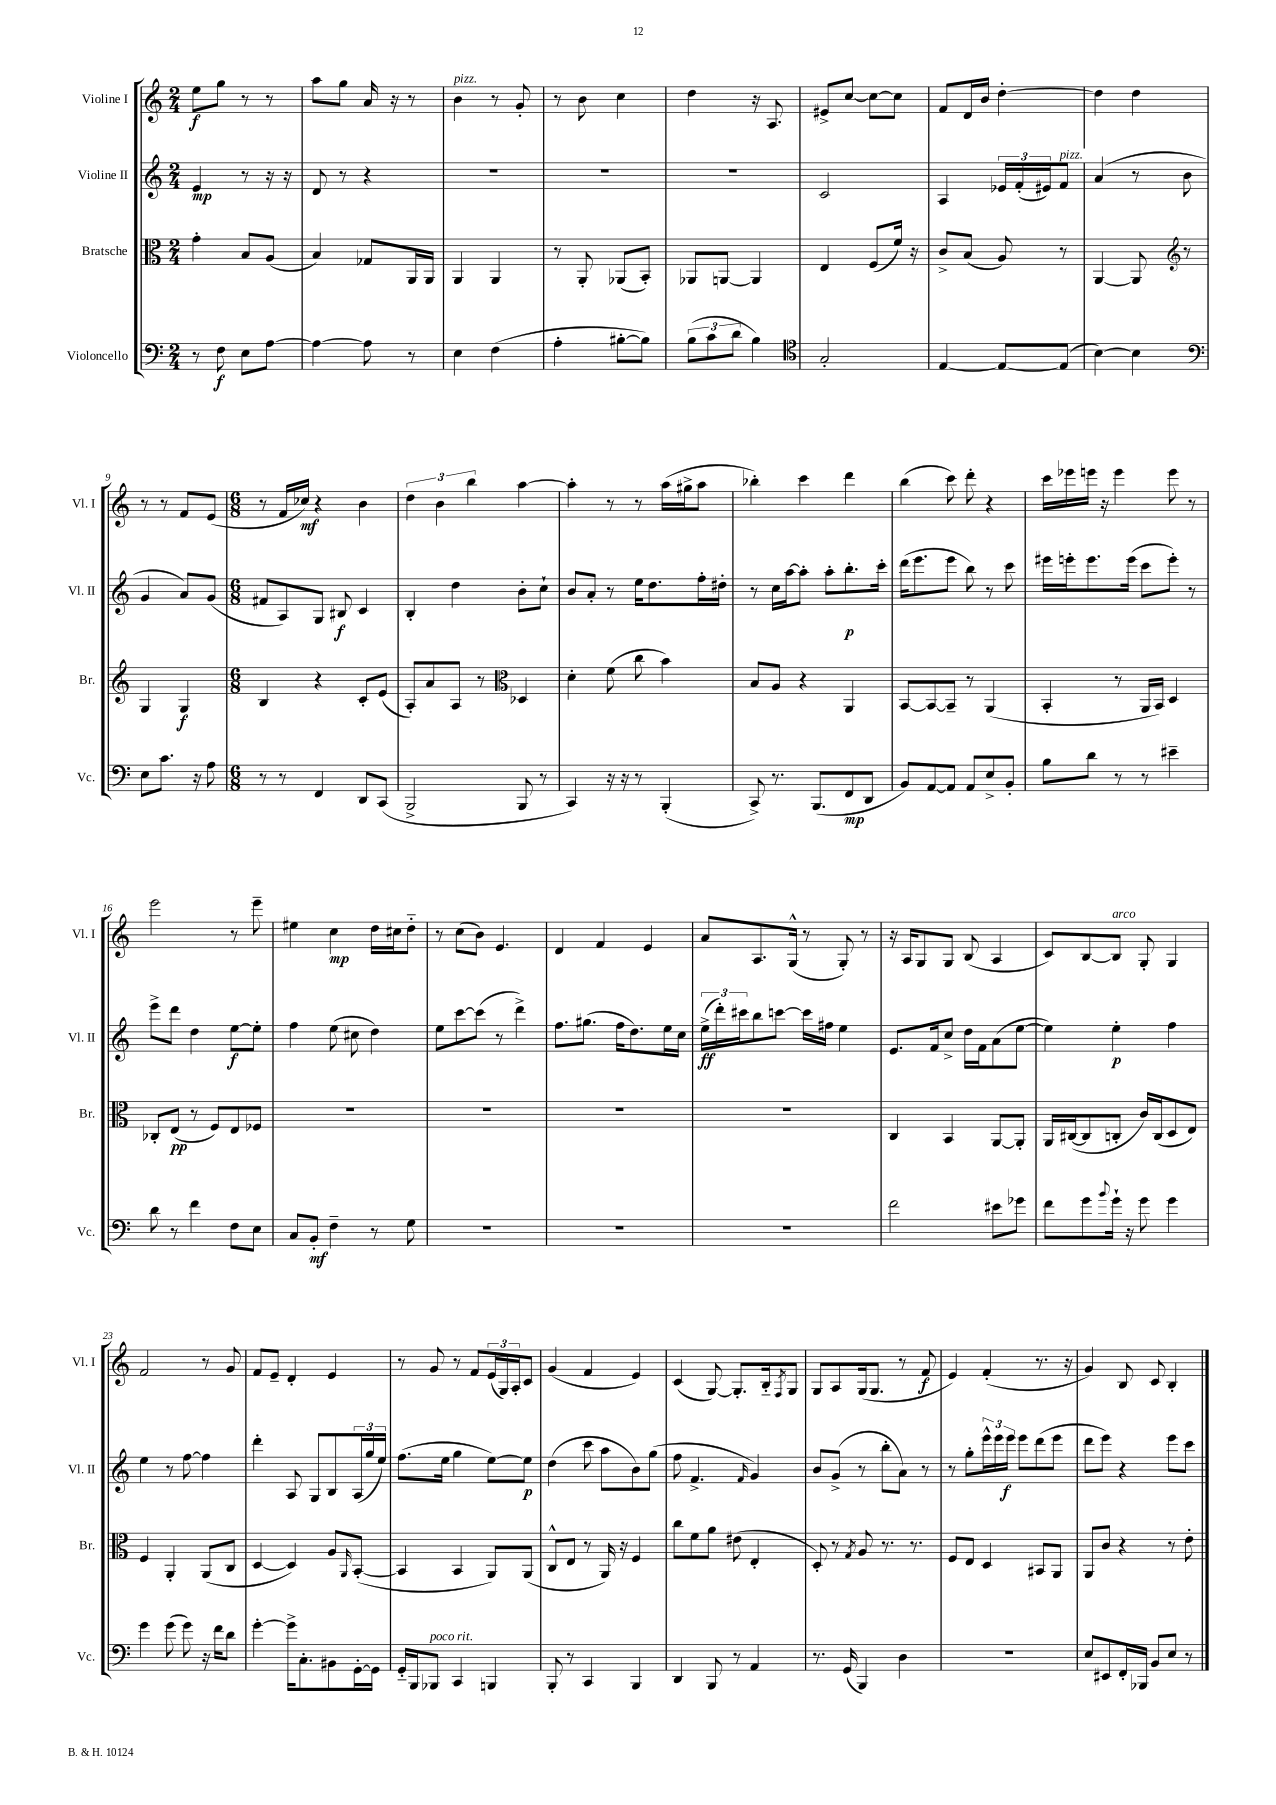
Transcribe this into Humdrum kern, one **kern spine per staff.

**kern	**dynam	**kern	**dynam	**kern	**dynam	**kern	**dynam
*part4	*part4	*part3	*part3	*part2	*part2	*part1	*part1
*staff4	*staff4	*staff3	*staff3	*staff2	*staff2	*staff1	*staff1
*I"Violoncello	*	*I"Bratsche	*	*I"Violine II	*	*I"Violine I	*
*I'Vc.	*	*I'Br.	*	*I'Vl. II	*	*I'Vl. I	*
*clefF4	*	*clefC3	*	*clefG2	*	*clefG2	*
*k[]	*	*k[]	*	*k[]	*	*k[]	*
*M2/4	*	*M2/4	*	*M2/4	*	*M2/4	*
=1	=1	=1	=1	=1	=1	=1	=1
8r	.	4g'\	.	4e/	mp	8ee\L	f
8F\	f	.	.	.	.	8gg\J	.
8E\L	.	8B/L	.	8r	.	8r	.
[8A\J	.	(8A/J	.	16r	.	8r	.
.	.	.	.	16r	.	.	.
=2	=2	=2	=2	=2	=2	=2	=2
4A\_	.	4B/)	.	8d/	.	8aa\L	.
.	.	.	.	8r	.	8gg\J	.
8A\]	.	8G-X/L	.	4r	.	16a/	.
.	.	.	.	.	.	16r	.
8r	.	16AA/L	.	.	.	8r	.
.	.	16AA/JJ	.	.	.	.	.
=3	=3	=3	=3	=3	=3	=3	=3
!	!	!	!	!	!	!LO:TX:a:i:t=pizz.	!
4E\	.	4AA/	.	2r	.	4b\	.
(4F\	.	4AA/	.	.	.	8r	.
.	.	.	.	.	.	8g'/	.
=4	=4	=4	=4	=4	=4	=4	=4
4A'\	.	8r	.	2r	.	8r	.
.	.	8AA'/	.	.	.	8b\	.
[8B#X'\L	.	(8AA-X/L	.	.	.	4cc\	.
8B#\J])	.	8BB'/J)	.	.	.	.	.
=5	=5	=5	=5	=5	=5	=5	=5
(12B\L	.	8AA-X/L	.	2r	.	4dd\	.
12c\	.	.	.	.	.	.	.
.	.	[8AAn/J	.	.	.	.	.
12d\J	.	.	.	.	.	.	.
4B\)	.	4AA/]	.	.	.	16r	.
.	.	.	.	.	.	8.A/	.
=6	=6	=6	=6	=6	=6	=6	=6
*clefC4	*	*	*	*	*	*	*
2G'/	.	4E/	.	2c/	.	8e#X^/L	.
.	.	.	.	.	.	[8cc/J	.
.	.	(8F/L	.	.	.	8cc\L_	.
.	.	16f/Jk)	.	.	.	8cc\J]	.
.	.	16r	.	.	.	.	.
=7	=7	=7	=7	=7	=7	=7	=7
[4E/	.	8c^/L	.	4A/	.	8f/L	.
.	.	(8B/J	.	.	.	16d/L	.
.	.	.	.	.	.	16b/JJ	.
8E/L_	.	8A/)	.	24e-X/LL	.	[4dd'\	.
.	.	.	.	(24f'/	.	.	.
.	.	.	.	24e#X/J)	.	.	.
!	!	!	!	!LO:TX:a:i:t=pizz.	!	!	!
(8E/J]	.	8r	.	8f/J	.	.	.
=8	=8	=8	=8	=8	=8	=8	=8
[4B\)	.	[4AA/	.	(4a/	.	4dd\]	.
4B\]	.	8AA/]	.	8r	.	4dd\	.
.	.	8r	.	8b\	.	.	.
!!LO:LB:g=z
=9	=9	=9	=9	=9	=9	=9	=9
*clefF4	*	*clefG2	*	*	*	*	*
8E\L	.	4G/	.	4g/	.	8r	.
8.c\J	.	.	.	.	.	8r	.
.	.	4G/	f	8a/L)	.	8f/L	.
16r	.	.	.	.	.	.	.
8A\	.	.	.	(8g/J	.	(8e/J	.
=10	=10	=10	=10	=10	=10	=10	=10
*M6/8	*	*M6/8	*	*M6/8	*	*M6/8	*
8r	.	4B/	.	8f#X/L	.	8r	.
8r	.	.	.	8A/)	.	16f/LL	.
.	.	.	.	.	.	16cc-X/JJ)	mf
4FF/	.	4r	.	8G/J	.	4r	.
.	.	.	.	8B#X/	f	.	.
8DD/L	.	8c'/L	.	4c/	.	4b\	.
(8CC/J	.	(8e/J	.	.	.	.	.
=11	=11	=11	=11	=11	=11	=11	=11
2BBB^/	.	8A'/L)	.	4B'/	.	6dd\	.
.	.	8a/	.	.	.	.	.
.	.	.	.	.	.	6b\	.
.	.	8A/J	.	4dd\	.	.	.
.	.	.	.	.	.	6bb\	.
.	.	8r	.	.	.	.	.
*	*	*clefC3	*	*	*	*	*
8BBB/	.	4D-X/	.	8b'\L	.	[4aa\	.
8r	.	.	.	8cc`\J	.	.	.
=12	=12	=12	=12	=12	=12	=12	=12
4CC/)	.	4d'\	.	8b/L	.	4aa'\]	.
.	.	.	.	8a'/J	.	.	.
16r	.	(8f\	.	8r	.	8r	.
16r	.	.	.	.	.	.	.
8r	.	8cc\	.	16ee\KL	.	8r	.
.	.	.	.	8.dd\	.	.	.
(4BBB'/	.	4b\)	.	.	.	(16aa\LL	.
.	.	.	.	.	.	16gg#X^\J	.
.	.	.	.	16ff'\L	.	8aa\J	.
.	.	.	.	16dd#X'\JJ	.	.	.
=13	=13	=13	=13	=13	=13	=13	=13
8CC^/)	.	8B/L	.	8r	.	4bb-X'\)	.
8.r	.	8A/J	.	16cc\LL	.	.	.
.	.	.	.	[16aa\J	.	.	.
.	.	4r	.	8aa'\J]	.	4ccc\	.
(8.BBB/L	.	.	.	.	.	.	.
.	.	.	.	8aa'\L	.	.	.
8FF/	mp	4AA/	.	8.bb'\	p	4ddd\	.
8DD/J	.	.	.	.	.	.	.
.	.	.	.	16ccc'\Jk	.	.	.
=14	=14	=14	=14	=14	=14	=14	=14
8BB/L)	.	[8BB/L	.	(16ddd\KL	.	(4bb\	.
.	.	.	.	8.eee\	.	.	.
[8AA/	.	8BB/_	.	.	.	.	.
8AA/J]	.	8BB~/J]	.	8eee\J	.	8ccc\)	.
8AA/L	.	8r	.	8bb\)	.	8ddd'\	.
8E^/	.	(4AA/	.	8r	.	4r	.
8BB'/J	.	.	.	8ccc\	.	.	.
=15	=15	=15	=15	=15	=15	=15	=15
8B\L	.	4BB'/	.	16eee#X\LL	.	16ccc\LL	.
.	.	.	.	16eeen'\J	.	16eee-X\	.
8d\J	.	.	.	8.eee\	.	16eeen\JJ	.
.	.	.	.	.	.	16r	.
8r	.	8r	.	.	.	4eee\	.
.	.	.	.	(16eee\Jk	.	.	.
8r	.	16AA/LL	.	8ccc\L	.	.	.
.	.	16BB/JJ)	.	.	.	.	.
4e#X~\	.	4D/	.	8eee'\J)	.	8eee\	.
.	.	.	.	8r	.	8r	.
!!LO:LB:g=z
=16	=16	=16	=16	=16	=16	=16	=16
8d\	.	8C-X'/L	.	8eee^\L	.	2eee\	.
8r	.	(8E/J	pp	8ddd\J	.	.	.
4f\	.	8r	.	4dd\	.	.	.
.	.	8F/L)	.	.	.	.	.
8F\L	.	8E/	.	[8ee\L	f	8r	.
8E\J	.	8F-X/J	.	8ee'\J]	.	8eee~\	.
=17	=17	=17	=17	=17	=17	=17	=17
8C/L	.	2.r	.	4ff\	.	4ee#X\	.
8BB'/J	mf	.	.	.	.	.	.
4F~\	.	.	.	(8ee\	.	4cc\	mp
.	.	.	.	8cc#X\	.	.	.
8r	.	.	.	4dd\)	.	16dd\LL	.
.	.	.	.	.	.	16cc#X\J	.
8G\	.	.	.	.	.	8dd\J	.
=18	=18	=18	=18	=18	=18	=18	=18
2.r	.	2.r	.	8ee\L	.	8r	.
.	.	.	.	[8ccc\	.	(8cc\L	.
.	.	.	.	(8ccc\J]	.	8b\J)	.
.	.	.	.	8r	.	4.e/	.
.	.	.	.	4ddd^\)	.	.	.
=19	=19	=19	=19	=19	=19	=19	=19
2.r	.	2.r	.	8.ff\L	.	4d/	.
.	.	.	.	(8.gg#X\J	.	.	.
.	.	.	.	.	.	4f/	.
.	.	.	.	16ff\KL	.	.	.
.	.	.	.	8.dd\)	.	.	.
.	.	.	.	.	.	4e/	.
.	.	.	.	16ee\L	.	.	.
.	.	.	.	16cc\JJ	.	.	.
=20	=20	=20	=20	=20	=20	=20	=20
2.r	.	2.r	.	(24ee^\LL	ff	8a/L	.
.	.	.	.	24ddd'\)	.	.	.
.	.	.	.	24ccc#X\J	.	.	.
.	.	.	.	8bb\	.	8.A/	.
.	.	.	.	[8cccn\J	.	.	.
.	.	.	.	.	.	(16G^^/Jk	.
.	.	.	.	16ccc\LL]	.	8r	.
.	.	.	.	16ff#X\JJ	.	.	.
.	.	.	.	4ee\	.	8G'/)	.
.	.	.	.	.	.	8r	.
=21	=21	=21	=21	=21	=21	=21	=21
2f\	.	4C/	.	8.e/L	.	16r	.
.	.	.	.	.	.	16A/KL	.
.	.	.	.	.	.	8G/	.
.	.	.	.	16f/k	.	.	.
.	.	4BB/	.	8cc^/J	.	8G/J	.
.	.	.	.	16dd\LL	.	(8B/	.
.	.	.	.	16f\J	.	.	.
8e#X\L	.	[8AA/L	.	(8a\	.	4A/	.
8g-X\J	.	8AA'/J]	.	[8ee\J	.	.	.
=22	=22	=22	=22	=22	=22	=22	=22
8f\L	.	16AA/LL	.	4ee\])	.	8c/L)	.
.	.	([16C#X/J	.	.	.	.	.
8g\	.	8C#/]	.	.	.	[8B/	.
8qqb/	.	.	.	.	.	.	.
!	!	!	!	!	!	!LO:TX:a:i:t=arco	!
16g`\Jk	.	8Cn'/J	.	4ee'\	p	8B/J]	.
16r	.	.	.	.	.	.	.
8g\	.	16c/LL)	.	.	.	8G'/	.
.	.	(16C/J	.	.	.	.	.
4g\	.	8D/	.	4ff\	.	4G/	.
.	.	8E/J)	.	.	.	.	.
!!LO:LB:g=z
=23	=23	=23	=23	=23	=23	=23	=23
4g\	.	4F/	.	4ee\	.	2f/	.
(8g\	.	4AA'/	.	8r	.	.	.
8g\)	.	.	.	[8ff\	.	.	.
16r	.	(8AA/L	.	4ff\]	.	8r	.
16f\KL	.	.	.	.	.	.	.
8d\J	.	8C/J	.	.	.	8g/	.
=24	=24	=24	=24	=24	=24	=24	=24
[4g'\	.	[4D/	.	4ddd'\	.	8f/L	.
.	.	.	.	.	.	8e~/J	.
16g^\KL]	.	4D/])	.	8A/	.	4d'/	.
8.C'\	.	.	.	.	.	.	.
.	.	.	.	8G/L	.	.	.
8BB#X\	.	8A/L	.	8B/	.	4e/	.
.	.	16qqAA/	.	.	.	.	.
[16GG'\L	.	([8BB'/J	.	(24A/L	.	.	.
.	.	.	.	24gg/	.	.	.
16GG\JJ]	.	.	.	.	.	.	.
.	.	.	.	24ee/JJ)	.	.	.
=25	=25	=25	=25	=25	=25	=25	=25
16GG/LL	.	4BB/]	.	(8.ff\L	.	8r	.
16BBB/J	.	.	.	.	.	.	.
!LO:TX:a:i:t=poco rit.	!	!	!	!	!	!	!
8BBB-X/J	.	.	.	.	.	8g/	.
.	.	.	.	16ee\Jk	.	.	.
4CC/	.	4BB/	.	4gg\	.	8r	.
.	.	.	.	.	.	8f/L	.
4BBBn/	.	8AA/L)	.	[8ee\L)	.	(24e/L	.
.	.	.	.	.	.	24G/)	.
.	.	.	.	.	.	24A'/J	.
.	.	(8AA/J	.	8ee\J]	p	8c/J	.
=26	=26	=26	=26	=26	=26	=26	=26
8BBB'/	.	8C^^/L	.	(4dd\	.	(4g/	.
8r	.	8E/J	.	.	.	.	.
4CC/	.	8r	.	8ccc\	.	4f/	.
.	.	16AA/)	.	8aa\L	.	.	.
.	.	16r	.	.	.	.	.
4BBB/	.	4F/	.	8b\)	.	4e/)	.
.	.	.	.	(8gg\J	.	.	.
=27	=27	=27	=27	=27	=27	=27	=27
4DD/	.	8cc\L	.	8ff\	.	(4c/	.
.	.	8f\	.	4.f^/	.	.	.
8BBB/	.	8a\J	.	.	.	[8G/)	.
8r	.	(8e#X\	.	.	.	8.G'/L]	.
.	.	.	.	16qqf/	.	.	.
4AA/	.	4E'/	.	4g/)	.	.	.
.	.	.	.	.	.	16B/k	.
.	.	.	.	.	.	8qF/	.
.	.	.	.	.	.	8G/J	.
=28	=28	=28	=28	=28	=28	=28	=28
8.r	.	8D'/)	.	8b/L	.	8G/L	.
.	.	8r	.	(8g^/J	.	8A/	.
(16GG/	.	.	.	.	.	.	.
.	.	8qG/	.	.	.	.	.
4BBB/)	.	8A/	.	8r	.	(16G/k	.
.	.	.	.	.	.	8.G/J	.
.	.	8.r	.	8bb'\L	.	.	.
4D\	.	.	.	8a\J)	.	8r	.
.	.	8.r	.	.	.	.	.
.	.	.	.	8r	.	8f/	f
=29	=29	=29	=29	=29	=29	=29	=29
2.r	.	8F/L	.	8r	.	4e/)	.
.	.	8E/J	.	8gg'\L	.	.	.
.	.	4D/	.	24eee^^\L	.	(4f'/	.
.	.	.	.	24eee\	.	.	.
.	.	.	.	24eee\JJ	f	.	.
.	.	.	.	8eee\L	.	.	.
.	.	8BB#X/L	.	(8ddd\	.	8.r	.
.	.	8AA/J	.	8eee\J	.	.	.
.	.	.	.	.	.	16r	.
=30	=30	=30	=30	=30	=30	=30	=30
8E/L	.	8AA/L	.	8ddd\L	.	4g/)	.
8EE#X/	.	8c/J	.	8eee\J)	.	.	.
16FF'/L	.	4r	.	4r	.	8B/	.
16BBB-X/JJ	.	.	.	.	.	.	.
8BB/L	.	.	.	.	.	8c/	.
8E/J	.	8r	.	8eee\L	.	4B'/	.
8r	.	8e'\	.	8ccc\J	.	.	.
==	==	==	==	==	==	==	==
*-	*-	*-	*-	*-	*-	*-	*-
